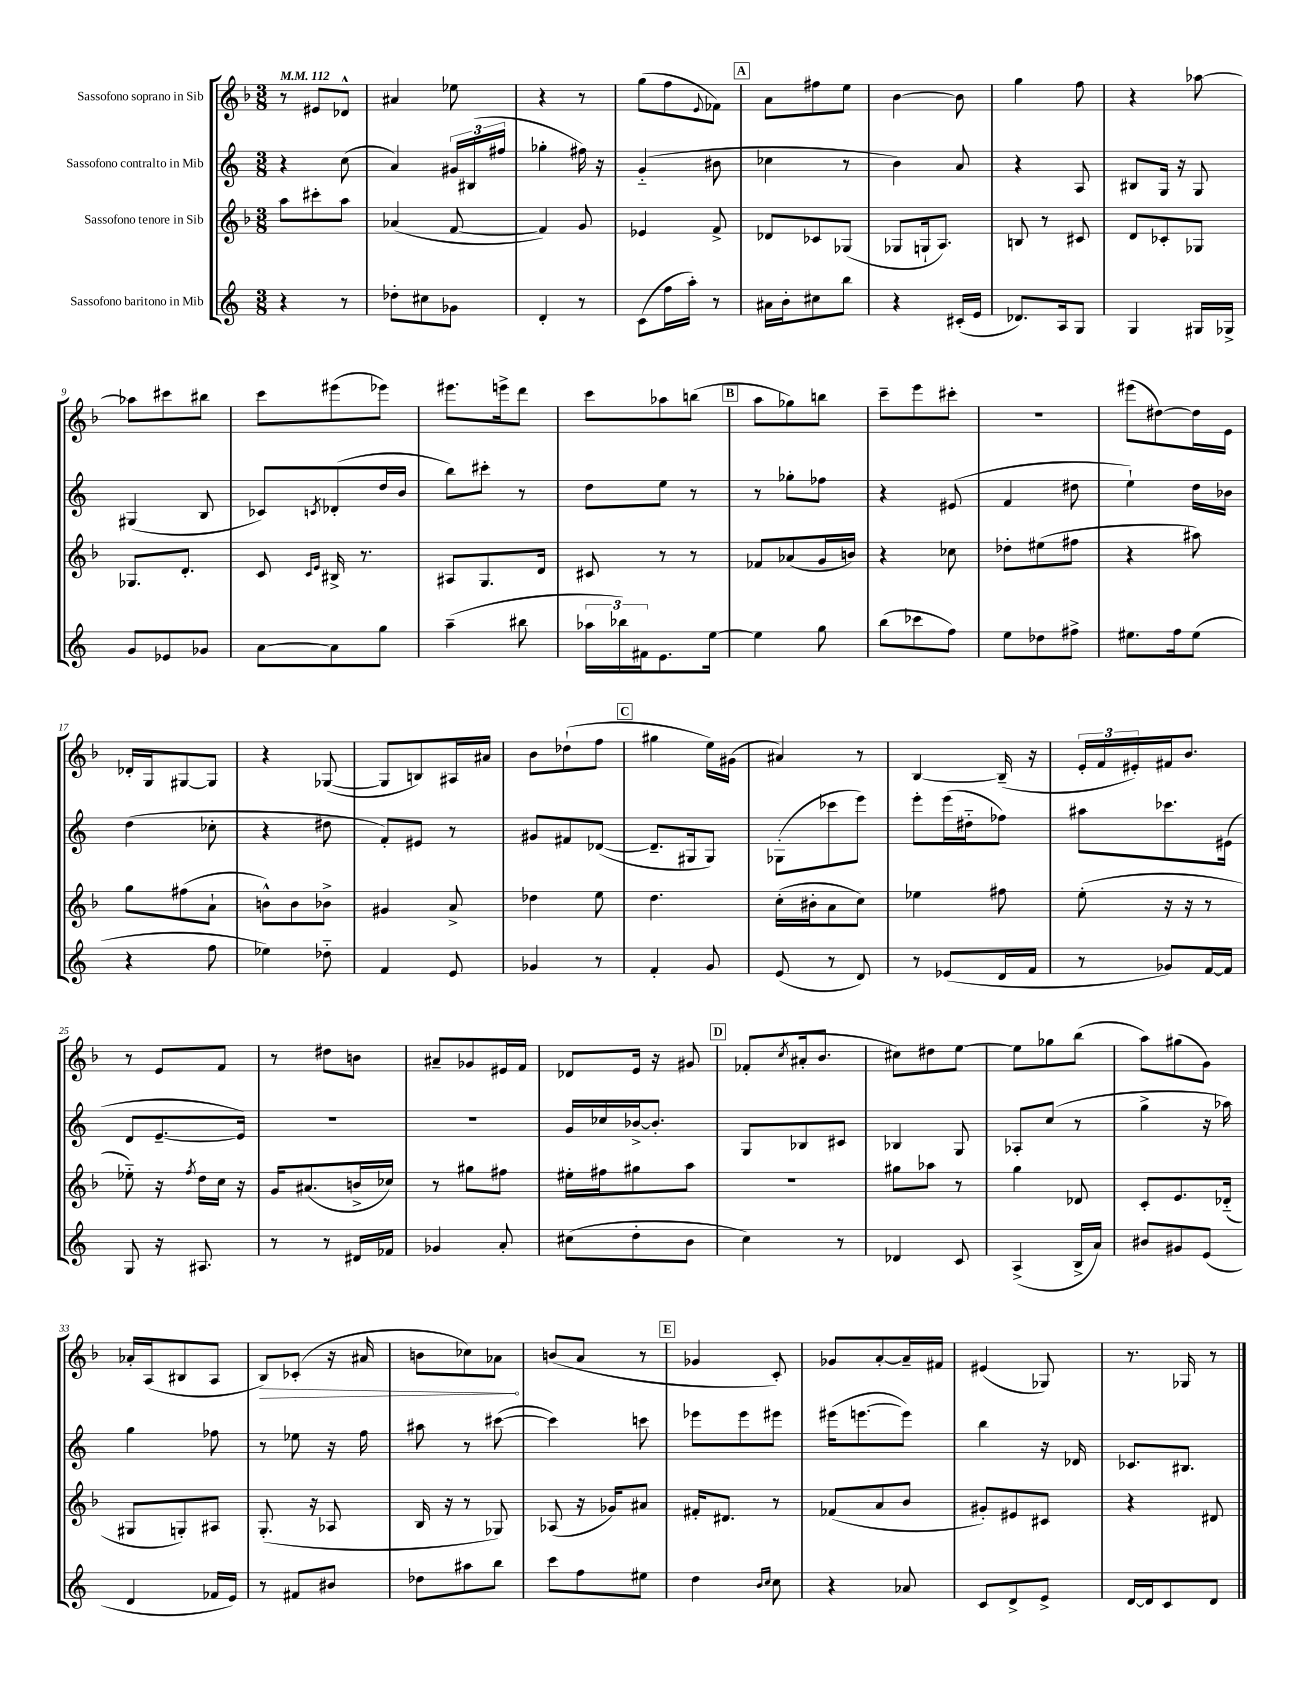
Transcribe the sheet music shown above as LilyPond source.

<<
\new StaffGroup <<
\new Staff = "s0" \with { instrumentName = "Sassofono soprano in Sib" } {
    \clef treble \key f \major \numericTimeSignature \time 3/8 \tempo 4 = 112
    r8 eis'8 des'8-^ |
    ais'4 ees''8 |
    r4 r8 |
    g''8( f''8 \appoggiatura { e'8 } fes'8) |
    \mark \markup { \box "A" } a'8 fis''8 e''8 |
    bes'4~ bes'8 |
    g''4 f''8 |
    r4 aes''8~ |
    aes''8 cis'''8 bis''8 |
    c'''8 eis'''8( ees'''8) |
    eis'''8. e'''16-> d'''8 |
    c'''8 aes''8 b''8( |
    \mark \markup { \box "B" } a''8 ges''8) b''8 |
    c'''8-- e'''8 cis'''8-. |
    R4. |
    eis'''8( dis''8~) dis''16 e'16 |
    des'16-. g16 gis8~ gis8 |
    r4 ges8~( |
    ges8 b8) ais16 ais'16 |
    bes'8 des''8-!( f''8 |
    \mark \markup { \box "C" } gis''4 e''16) gis'16( |
    ais'4) r8 |
    bes4~ bes16--( r16 |
    \tuplet 3/2 { e'16-. f'16 eis'16-.) } fis'16 bes'8. |
    r8 e'8 f'8 |
    r8 dis''8 b'8 |
    ais'8-- ges'8 eis'16 f'16 |
    des'8 e'16 r16 gis'8 |
    \mark \markup { \box "D" } fes'8-.( \acciaccatura { c''8 } ais'16-. bes'8. |
    cis''8) dis''8 e''8~ |
    e''8 ges''8 bes''8( |
    a''8) gis''8( g'8) |
    aes'16-. a16( bis8 a8 |
    \once \override Hairpin.circled-tip = ##t bes8\>) ces'8-.( r16 ais'16 |
    b'8 ces''8) aes'8\! |
    b'8( a'8 r8 |
    \mark \markup { \box "E" } ges'4 c'8-.) |
    ges'8 a'8~-. a'16-- fis'16 |
    eis'4( ges8) |
    r8. ges16 r8 \bar "|." |
}
\new Staff = "s1" \with { instrumentName = "Sassofono contralto in Mib" } {
    \clef treble \key c \major \numericTimeSignature \time 3/8
    r4 c''8( |
    a'4) \tuplet 3/2 { gis'16 bis16( fis''16 } |
    ges''4-. fis''16) r16 |
    g'4-_( bis'8 |
    \mark \markup { \box "A" } ces''4 r8 |
    b'4) a'8 |
    r4 a8 |
    bis8 g16 r16 g8 |
    gis4( b8 |
    ces'8) \acciaccatura { c'8 } des'8-.( d''16 b'16 |
    b''8) cis'''8-. r8 |
    d''8 e''8 r8 |
    \mark \markup { \box "B" } r8 ges''8-. fes''8 |
    r4 eis'8( |
    f'4 dis''8 |
    e''4-!) d''16 bes'16 |
    d''4( ces''8-. |
    r4 dis''8 |
    f'8-.) eis'8 r8 |
    gis'8 fis'8 des'8~( |
    \mark \markup { \box "C" } des'8.-- gis16 gis8) |
    ges8-.( ces'''8 e'''8) |
    e'''8-. e'''16( dis''16-_ fes''8) |
    ais''8 ces'''8. eis'16( |
    d'8 e'8.~-- e'16) |
    R4. |
    R4. |
    g'16 ces''16 bes'16~-> bes'8.-. |
    \mark \markup { \box "D" } g8 bes8 cis'8 |
    bes4 g8 |
    aes8-. c''8( r8 |
    g''4-> r16 aes''16) |
    g''4 fes''8 |
    r8 ees''8 r16 f''16 |
    ais''8 r8 cis'''8~( |
    cis'''4) c'''8 |
    \mark \markup { \box "E" } ees'''8 ees'''8 eis'''8 |
    eis'''16( e'''8.~ e'''8) |
    b''4 r16 des'16 |
    ces'8. bis8. \bar "|." |
}
\new Staff = "s2" \with { instrumentName = "Sassofono tenore in Sib" } {
    \clef treble \key f \major \numericTimeSignature \time 3/8
    a''8 cis'''8-. a''8 |
    aes'4( f'8~ |
    f'4) g'8 |
    ees'4 f'8-> |
    \mark \markup { \box "A" } des'8 ces'8 ges8( |
    ges8 g16-! a8.) |
    b8 r8 cis'8 |
    d'8 ces'8-. ges8 |
    ges8. d'8.-. |
    c'8 \grace { c'16 e'16 } bis16-> r8. |
    ais8 g8. d'16 |
    cis'8 r8 r8 |
    \mark \markup { \box "B" } fes'8 aes'8( g'16 b'16) |
    r4 ces''8 |
    des''8-. eis''8( fis''8 |
    r4 ais''8) |
    g''8 fis''8( a'8-! |
    b'8-^) b'8 bes'8-> |
    gis'4 a'8-> |
    des''4 e''8 |
    \mark \markup { \box "C" } d''4. |
    c''16-.( bis'16-. a'8 c''8) |
    ees''4 fis''8 |
    e''8-.( r16 r16 r8 |
    ees''8-_) r16 \acciaccatura { f''8 } d''16 c''16 r16 |
    g'16 ais'8.( b'16-> ces''16) |
    r8 gis''8 fis''8 |
    eis''16-. fis''16 gis''8 a''8 |
    \mark \markup { \box "D" } R4. |
    gis''8 aes''8 r8 |
    g''4 des'8 |
    c'8-. e'8. des'16-_( |
    gis8 g8-.) ais8 |
    g8.-.( r16 aes8 |
    bes16 r16 r8 ges8) |
    aes8( r16 ges'16) ais'8 |
    \mark \markup { \box "E" } fis'16-. dis'8. r8 |
    fes'8( a'8 bes'8 |
    gis'8-.) eis'8 cis'8 |
    r4 dis'8 \bar "|." |
}
\new Staff = "s3" \with { instrumentName = "Sassofono baritono in Mib" } {
    \clef treble \key c \major \numericTimeSignature \time 3/8
    r4 r8 |
    des''8-. cis''8 ges'8 |
    d'4-. r8 |
    c'8( f''16 a''16-.) r8 |
    \mark \markup { \box "A" } ais'16 b'16-. cis''8 b''8 |
    r4 cis'16-.( e'16 |
    des'8.) a16 g8 |
    g4 gis16 ges16-> |
    g'8 ees'8 ges'8 |
    a'8~ a'8 g''8 |
    a''4--( bis''8 |
    \tuplet 3/2 { aes''16 bes''16) fis'16 } e'8. e''16~ |
    \mark \markup { \box "B" } e''4 g''8 |
    b''8( ces'''8 f''8) |
    e''8 des''8 fis''8-> |
    eis''8. f''16 eis''8( |
    r4 f''8 |
    ees''4) des''8-_ |
    f'4 e'8 |
    ges'4 r8 |
    \mark \markup { \box "C" } f'4-. g'8 |
    e'8( r8 d'8) |
    r8 ees'8( d'16 f'16 |
    r8 ges'8) f'16~ f'16 |
    g8 r16 ais8. |
    r8 r8 dis'16 fes'16 |
    ges'4 a'8-. |
    cis''8( d''8-. b'8 |
    \mark \markup { \box "D" } c''4) r8 |
    des'4 c'8 |
    a4->( b16-> a'16) |
    bis'8 gis'8 e'8( |
    d'4 fes'16 e'16) |
    r8 fis'8 bis'8 |
    des''8 ais''8 b''8 |
    c'''8 f''8 eis''8 |
    \mark \markup { \box "E" } d''4 \grace { b'16 c''16 } c''8 |
    r4 aes'8 |
    c'8 d'8-> e'8-> |
    d'16~ d'16 c'8 d'8 \bar "|." |
}
>>
>>
